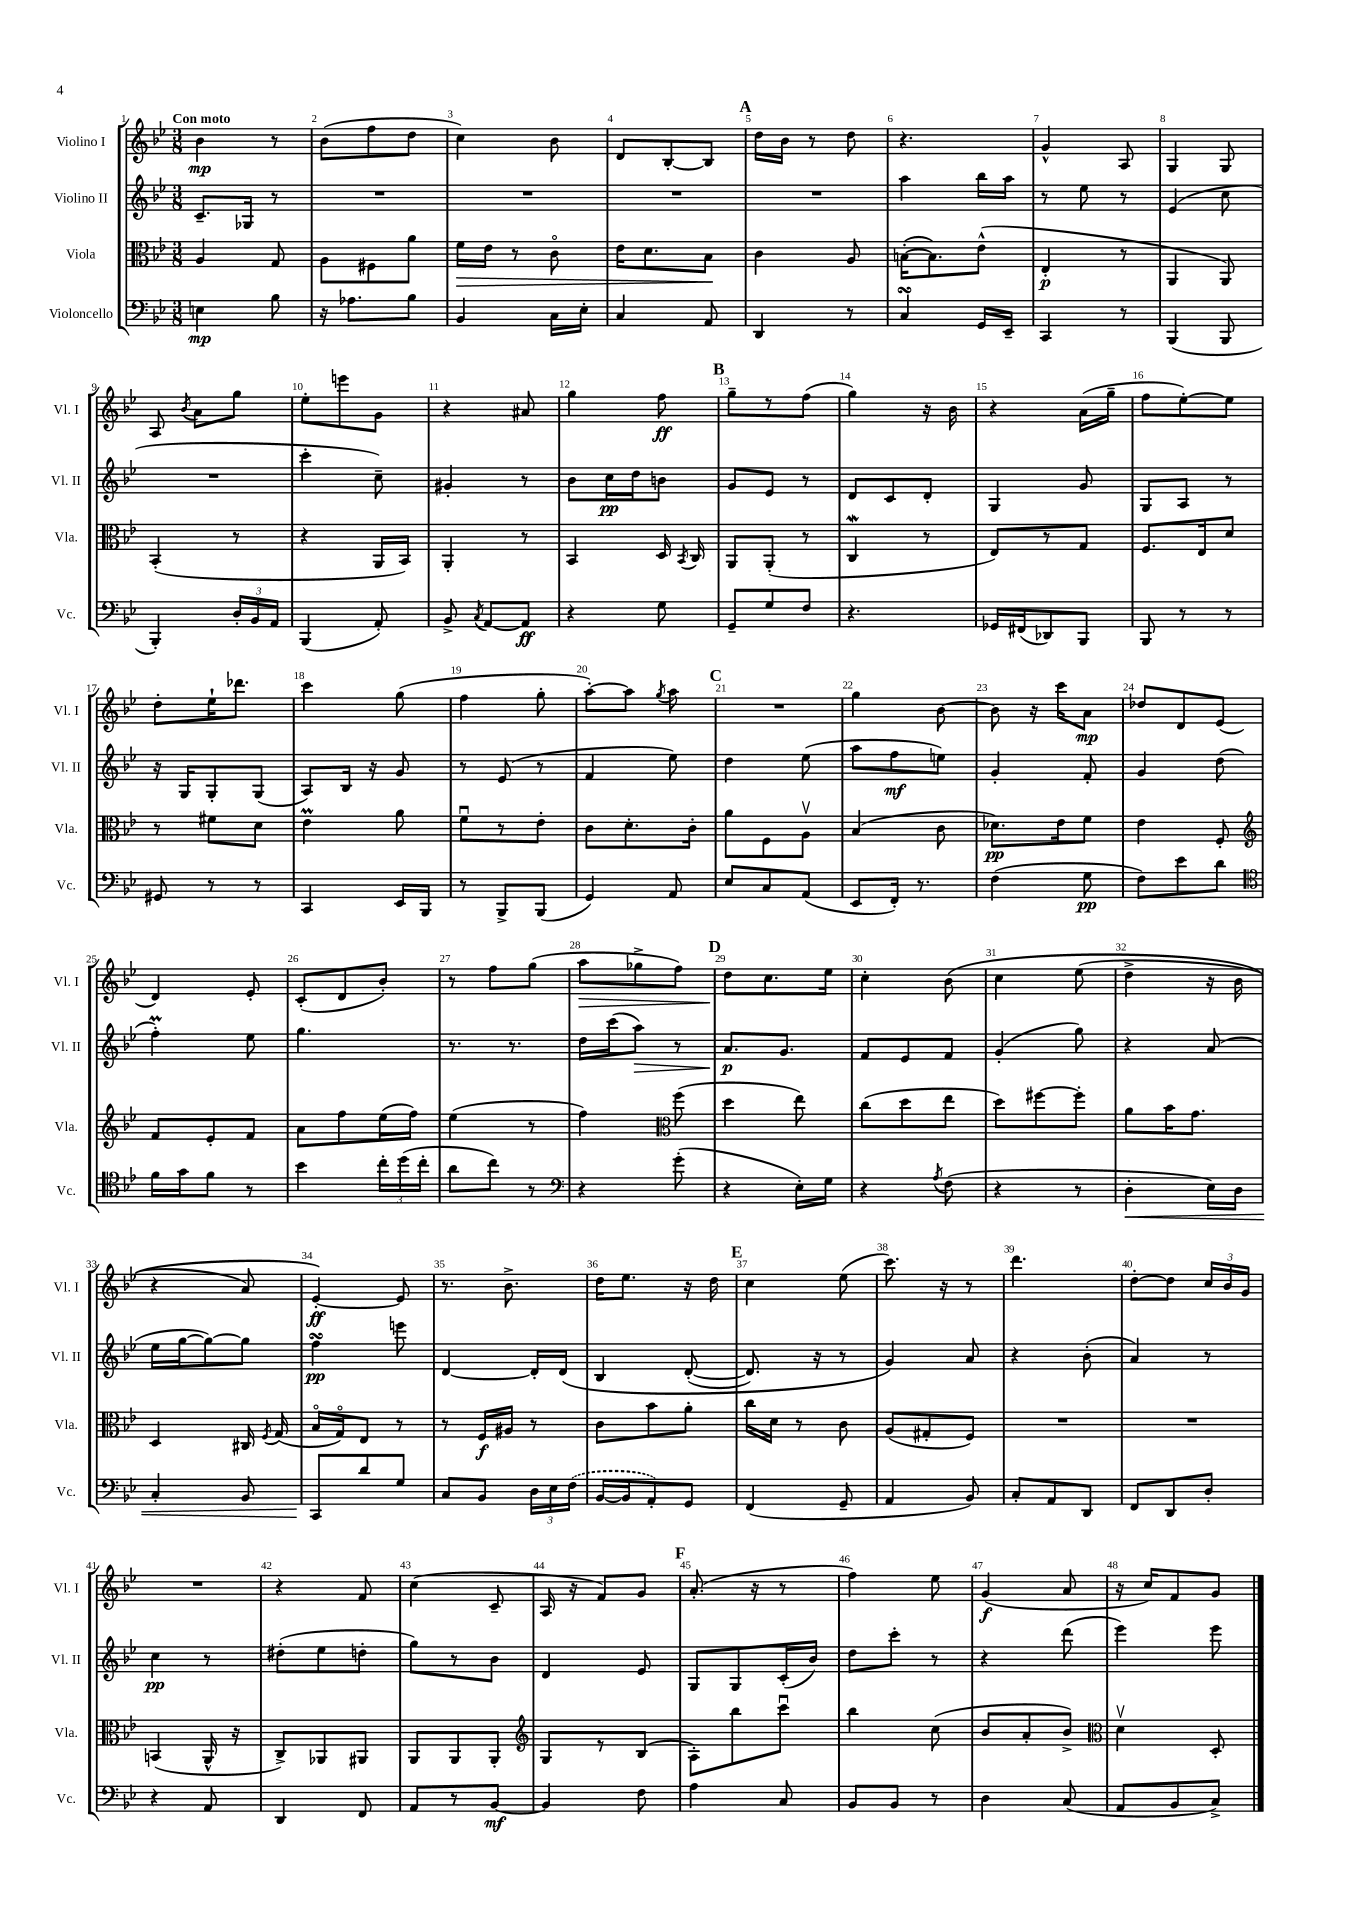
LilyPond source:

<<
\new StaffGroup <<
\new Staff = "s0" \with { instrumentName = "Violino I" shortInstrumentName = "Vl. I" } {
    \clef treble \key bes \major \numericTimeSignature \time 3/8 \tempo "Con moto"
    \autoBeamOff bes'4\mp r8 |
    bes'8[( f''8 d''8] |
    c''4) bes'8 |
    d'8[ bes8~-. bes8] |
    \mark \markup { \bold "A" } d''16[ bes'16] r8 d''8 |
    r4. |
    g'4-^ a8 |
    g4 g8 |
    a8 \acciaccatura { bes'8 } a'8[ g''8] |
    ees''8[-. e'''8 g'8] |
    r4 ais'8 |
    g''4 f''8\ff |
    \mark \markup { \bold "B" } g''8[-- r8 f''8]( |
    g''4) r16 bes'16 |
    r4 a'16[( g''16]-- |
    f''8[ ees''8~-.) ees''8] |
    d''8[-. ees''16-! des'''8.] |
    c'''4 g''8( |
    f''4 g''8-. |
    a''8[~-.) a''8] \acciaccatura { g''8 } a''8 |
    \mark \markup { \bold "C" } R4. |
    g''4 bes'8~ |
    bes'8 r16 c'''16[ a'8]\mp |
    des''8[ d'8 ees'8]( |
    d'4) ees'8-. |
    c'8[-.( d'8 bes'8]-.) |
    r8 f''8[ g''8]( |
    a''8[\> ges''8-> f''8]) |
    \mark \markup { \bold "D" } d''8[\! c''8. ees''16] |
    c''4-. bes'8\( |
    c''4 ees''8( |
    d''4-> r16 bes'16 |
    r4 a'8) |
    ees'4~-.\ff\) ees'8 |
    r8. bes'8.-> |
    d''16[ ees''8.] r16 d''16 |
    \mark \markup { \bold "E" } c''4 ees''8( |
    c'''8.) r16 r8 |
    d'''4. |
    d''8[~-. d''8] \tuplet 3/2 { c''16[ bes'16 g'16] } |
    R4. |
    r4 f'8 |
    c''4( c'8-- |
    a16 r16 f'8[) g'8] |
    \mark \markup { \bold "F" } a'8.-.( r16 r8 |
    f''4) ees''8 |
    g'4\f( a'8 |
    r16 c''16[) f'8 g'8] \bar "|." |
}
\new Staff = "s1" \with { instrumentName = "Violino II" shortInstrumentName = "Vl. II" } {
    \clef treble \key bes \major \numericTimeSignature \time 3/8
    \autoBeamOff c'8.[-- ges16] r8 |
    R4. |
    R4. |
    R4. |
    \mark \markup { \bold "A" } R4. |
    a''4 bes''16[ a''16] |
    r8 ees''8 r8 |
    ees'4( c''8 |
    R4. |
    c'''4-. c''8--) |
    gis'4-. r8 |
    bes'8[ c''16\pp d''16 b'8] |
    \mark \markup { \bold "B" } g'8[ ees'8] r8 |
    d'8[ c'8 d'8]-. |
    g4 g'8 |
    g8[ a8] r8 |
    r16 g16[ g8-. g8]( |
    a8[) bes16] r16 g'8 |
    r8 ees'8( r8 |
    f'4 ees''8) |
    \mark \markup { \bold "C" } d''4 ees''8( |
    a''8[ f''8\mf e''8]) |
    g'4-. f'8-. |
    g'4 d''8( |
    f''4-.\prall) ees''8 |
    g''4. |
    r8. r8. |
    d''16[ c'''16( a''8]\>) r8 |
    \mark \markup { \bold "D" } a'8.[\p\! g'8.] |
    f'8[ ees'8 f'8] |
    g'4-.( g''8) |
    r4 a'8( |
    ees''16[ g''16~ g''8~) g''8] |
    f''4\turn\pp e'''8 |
    d'4~ d'16[-. d'16]\( |
    bes4 d'8~-.( |
    \mark \markup { \bold "E" } d'8.) r16 r8 |
    g'4\) a'8 |
    r4 bes'8-.( |
    a'4) r8 |
    c''4\pp r8 |
    dis''8[-.( ees''8 d''8]-. |
    g''8[) r8 bes'8] |
    d'4 ees'8 |
    \mark \markup { \bold "F" } g8[ g8 c'16-.( bes'16]) |
    d''8[ c'''8]-. r8 |
    r4 d'''8( |
    ees'''4) ees'''8 \bar "|." |
}
\new Staff = "s2" \with { instrumentName = "Viola" shortInstrumentName = "Vla." } {
    \clef alto \key bes \major \numericTimeSignature \time 3/8
    \autoBeamOff a4 g8 |
    a8[ fis8 a'8] |
    f'16[\> ees'16] r8 c'8\flageolet |
    ees'16[ d'8. bes8]\! |
    \mark \markup { \bold "A" } c'4 a8 |
    b16[~-.( b8.) ees'8]-^( |
    ees4-.\p r8 |
    a,4 a,8) |
    bes,4-.( r8 |
    r4 a,16[ bes,16]) |
    a,4-. r8 |
    bes,4 d16 \acciaccatura { bes,8 } c16 |
    \mark \markup { \bold "B" } a,8[ a,8]-.( r8 |
    c4\mordent r8 |
    ees8[) r8 g8] |
    f8.[ ees16 d'8] |
    r8 fis'8[ d'8] |
    ees'4\prall a'8 |
    f'8[\downbow r8 ees'8]-. |
    c'8[ d'8.-. c'16]-. |
    \mark \markup { \bold "C" } a'8[ f8 a8]\upbow |
    bes4( c'8 |
    des'8.[\pp) ees'16 f'8] |
    ees'4 f8-. |
    \clef treble f'8[ ees'8-. f'8] |
    a'8[ f''8 ees''16( f''16]) |
    ees''4( r8 |
    f''4) \clef alto f''8( |
    \mark \markup { \bold "D" } d''4 ees''8) |
    c''8[( d''8 ees''8] |
    d''8[) fis''8~ fis''8]-. |
    a'8[ bes'16 g'8.] |
    d4 cis16 \acciaccatura { f8 } g16( |
    bes16[\flageolet g16\flageolet) ees8] r8 |
    r8 f16[\f ais16] r8 |
    c'8[ bes'8 a'8]-. |
    \mark \markup { \bold "E" } c''16[ d'16] r8 c'8 |
    a8[( gis8-. f8]) |
    R4. |
    R4. |
    b,4( a,16-^ r16 |
    c8[->) aes,8 ais,8] |
    a,8[ a,8 a,8]-. |
    \clef treble g8[ r8 bes8]( |
    \mark \markup { \bold "F" } a8[-.) bes''8 c'''8]\downbow |
    bes''4 c''8( |
    bes'8[ a'8-. bes'8]->) |
    \clef alto d'4\upbow d8-. \bar "|." |
}
\new Staff = "s3" \with { instrumentName = "Violoncello" shortInstrumentName = "Vc." } {
    \clef bass \key bes \major \numericTimeSignature \time 3/8
    \autoBeamOff e4\mp bes8 |
    r16 aes8.[ bes8] |
    bes,4 c16[ ees16]-. |
    c4 a,8 |
    \mark \markup { \bold "A" } d,4 r8 |
    c4\turn g,16[ ees,16]-- |
    c,4 r8 |
    bes,,4( bes,,8 |
    bes,,4-.) \tuplet 3/2 { d16[-. bes,16 a,16] } |
    bes,,4( a,8-.) |
    bes,8-> \acciaccatura { c8 } a,8[~ a,8]\ff |
    r4 g8 |
    \mark \markup { \bold "B" } g,8[-- g8 f8] |
    r4. |
    ges,16[ fis,16( des,8) bes,,8] |
    bes,,8 r8 r8 |
    gis,8 r8 r8 |
    c,4 ees,16[ bes,,16] |
    r8 bes,,8[-> bes,,8]( |
    g,4) a,8 |
    \mark \markup { \bold "C" } ees8[ c8 a,8]( |
    ees,8[ f,16]-.) r8. |
    f4( g8\pp |
    f8[) ees'8 d'8] |
    \clef tenor f'16[ g'16 f'8] r8 |
    bes'4 \tuplet 3/2 { c''16[-. d''16( c''16]-. } |
    a'8[ c''8]) r8 |
    \clef bass r4 g'8-.( |
    \mark \markup { \bold "D" } r4 ees16[-.) g16] |
    r4 \acciaccatura { a8 } f8( |
    r4 r8 |
    d4-.\< ees16[) d16] |
    c4-. bes,8 |
    c,8[\! d'8 g8] |
    c8[ bes,8] \tuplet 3/2 { d16[ ees16 \once \slurDashed f16]( } |
    bes,16[~ bes,16 a,8-.) g,8] |
    \mark \markup { \bold "E" } f,4( g,8-- |
    a,4 bes,8) |
    c8[-. a,8 d,8] |
    f,8[ d,8 d8]-. |
    r4 a,8 |
    d,4 f,8 |
    a,8[ r8 bes,8]~\mf |
    bes,4 f8 |
    \mark \markup { \bold "F" } a4 c8 |
    bes,8[ bes,8] r8 |
    d4 c8( |
    a,8[ bes,8 c8]->) \bar "|." |
}
>>
>>
\layout { \context { \Score \override BarNumber.break-visibility = ##(#f #t #t) barNumberVisibility = #all-bar-numbers-visible } }
